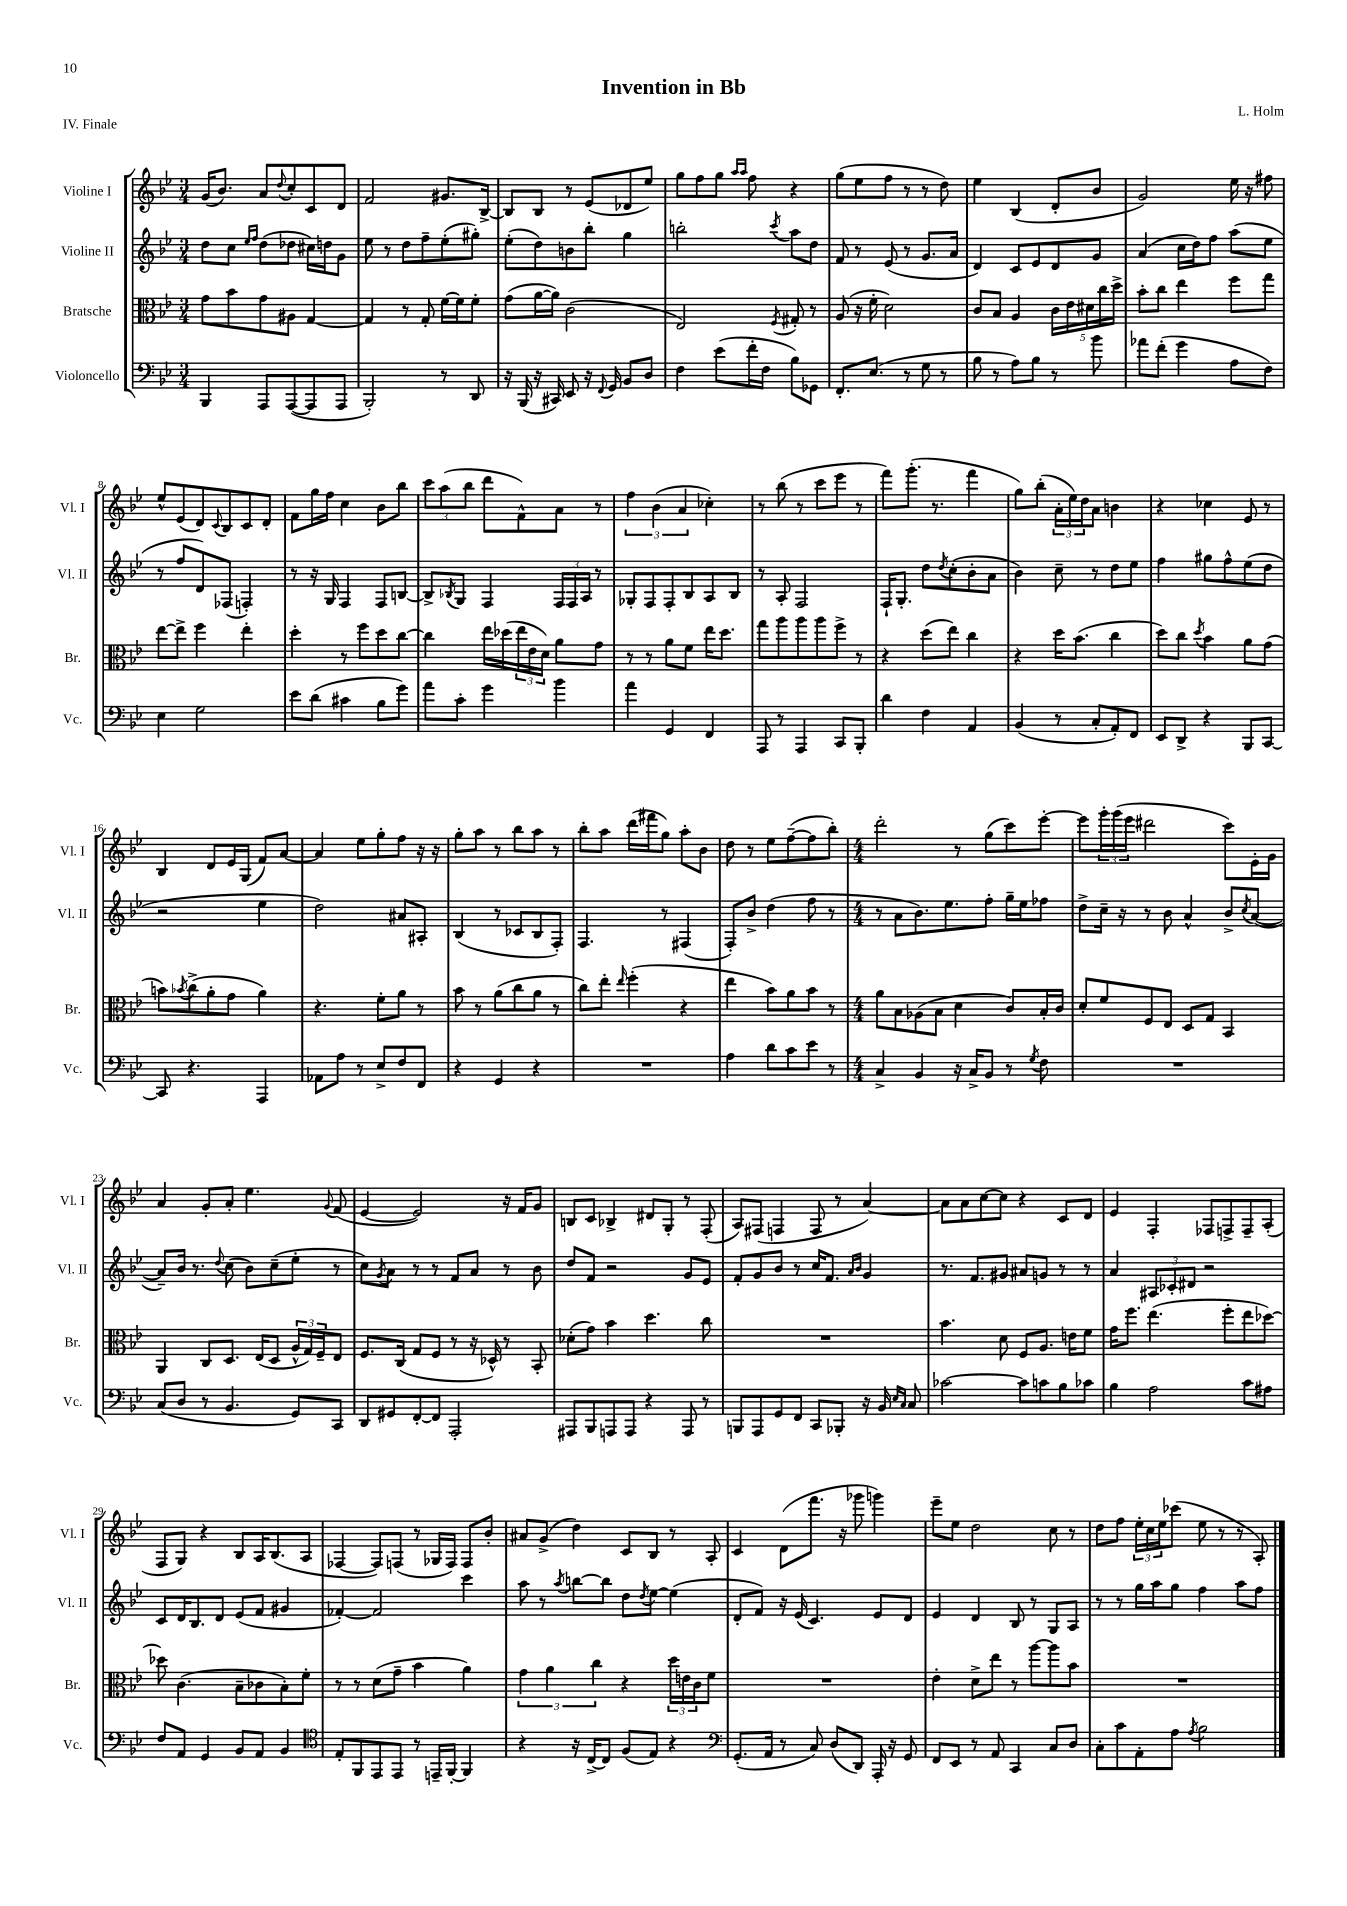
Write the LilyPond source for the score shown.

\header { title = "Invention in Bb" composer = "L. Holm" piece = "IV. Finale" }
<<
\new StaffGroup <<
\new Staff = "s0" \with { instrumentName = "Violine I" shortInstrumentName = "Vl. I" } {
    \clef treble \key bes \major \numericTimeSignature \time 3/4
    g'16( bes'8.) a'8 \appoggiatura { d''8 } c''8-. c'8 d'8 |
    f'2 gis'8. bes16~-> |
    bes8 bes8 r8 ees'8( des'8 ees''8) |
    g''8 f''8 g''8 \grace { a''16 a''16 } f''8 r4 |
    g''8( ees''8 f''8 r8 r8 d''8) |
    ees''4 bes4( d'8-. bes'8 |
    g'2) ees''16 r16 fis''8 |
    ees''8-^ ees'8( d'8) \appoggiatura { c'8 } bes8 c'8 d'8-. |
    f'8 g''16 f''16 c''4 bes'8 bes''8 |
    \tuplet 3/2 { c'''8 a''8( bes''8 } d'''8 f'8-^) a'8 r8 |
    \tuplet 3/2 { f''4 bes'4( a'4 } ces''4-.) |
    r8 bes''8( r8 c'''8 ees'''8 r8 |
    f'''8) g'''8.-.( r8. f'''4 |
    g''8) bes''8-.( \tuplet 3/2 { a'16-. ees''16) d''16 } a'8 b'4 |
    r4 ces''4 ees'8 r8 |
    bes4 d'8 ees'16 g16( f'8) a'8~ |
    a'4 ees''8 g''8-. f''8 r16 r16 |
    g''8-. a''8 r8 bes''8 a''8 r8 |
    bes''8-. a''8 d'''16( fis'''16 g''8) a''8-. bes'8 |
    d''8 r8 ees''8 f''8~--( f''8 bes''8-.) |
    \numericTimeSignature \time 4/4 d'''2-. r8 g''8( c'''8) ees'''8~-. |
    ees'''8 \tuplet 3/2 { g'''16-. g'''16( ees'''16 } dis'''2 c'''8) ees'16-. g'16 |
    a'4 g'8-. a'8-. ees''4. \appoggiatura { g'8 } f'8( |
    ees'4~ ees'2) r16 f'16 g'8 |
    b8 c'8 bes4-> dis'8 g8-. r8 f8-.( |
    a8) fis8( f4 f8 r8 a'4~) |
    a'8 a'8 c''8~ c''8 r4 c'8 d'8 |
    ees'4 f4-. fes8 f8-> f8-- a8-.( |
    f8 g8) r4 bes8 a16 bes8.( a8 |
    fes4~ fes8) f8( r8 ges16 f16) f8 bes'8-. |
    ais'8 g'8->( d''4) c'8 bes8 r8 a8-. |
    c'4 d'8( f'''8. r16 ges'''8 g'''4) |
    ees'''8-- ees''8 d''2 c''8 r8 |
    d''8 f''8 \tuplet 3/2 { ees''16-. c''16 ees''16 } ces'''8( ees''8 r8 r8 a8-.) \bar "|." |
}
\new Staff = "s1" \with { instrumentName = "Violine II" shortInstrumentName = "Vl. II" } {
    \clef treble \key bes \major \numericTimeSignature \time 3/4
    d''8 c''8 \grace { ees''16 f''16 } d''8( des''8 cis''16) d''16 g'8 |
    ees''8 r8 d''8 f''8-- ees''8-.( gis''8-.) |
    ees''8-.( d''8) b'8 bes''8-. g''4 |
    b''2-. \acciaccatura { c'''8 } a''8 d''8 |
    f'8 r8 ees'8( r8 g'8. a'16 |
    d'4) c'8 ees'8 d'8 g'8 |
    a'4( c''16 d''16) f''8 a''8( ees''8 |
    r8 f''8 d'8) fes8( f4-.) |
    r8 r16 g16 f4 f8 b8~ |
    b8-> \acciaccatura { bes8 } g8 f4 \tuplet 3/2 { f16 f16 a16 } r8 |
    ges8-. f8 f8-. bes8 a8 bes8 |
    r8 a8-. f2 |
    f16-! g8.-. d''8 \acciaccatura { d''8 } c''8-.( bes'8-. a'8 |
    bes'4) c''8-- r8 d''8 ees''8 |
    f''4 gis''8 f''8-^ ees''8( d''8 |
    r2 ees''4 |
    d''2) ais'8 ais8-. |
    bes4( r8 ces'8 bes8 f8-.) |
    f4. r8 fis4( |
    f8-.) bes'8-> d''4( f''8 r8 |
    \numericTimeSignature \time 4/4 r8 a'8 bes'8.) ees''8. f''8-. g''16-- ees''16 fes''8 |
    d''8-> c''16-- r16 r8 bes'8 a'4-^ bes'8-> \acciaccatura { c''8 } a'8~( |
    a'8--) bes'16 r8. \appoggiatura { d''8 } c''8( bes'8) c''8--( ees''8-. r8 |
    c''8) \acciaccatura { g'8 } a'8 r8 r8 f'8 a'8 r8 bes'8 |
    d''8 f'8 r2 g'8 ees'8 |
    f'8-. g'8 bes'8 r8 c''16 f'8. \grace { a'16 bes'16 } g'4 |
    r8. f'8. gis'8 ais'8 g'8 r8 r8 |
    a'4 \tuplet 3/2 { ais8 ces'8-. dis'8 } r2 |
    c'8 d'16 bes8. d'8 ees'8( f'8 gis'4 |
    fes'4~-.) fes'2 c'''4 |
    a''8 r8 \acciaccatura { a''8 } b''8~ b''8 d''8 \acciaccatura { d''8 } ees''8~ ees''4( |
    d'8-. f'8) r16 ees'16( c'4.) ees'8 d'8 |
    ees'4 d'4 bes8 r8 g8 a8 |
    r8 r8 g''16 a''16 g''8 f''4 a''8 f''8 \bar "|." |
}
\new Staff = "s2" \with { instrumentName = "Bratsche" shortInstrumentName = "Br." } {
    \clef alto \key bes \major \numericTimeSignature \time 3/4
    g'8 bes'8 g'8 ais8 g4~ |
    g4 r8 g8-. f'16~ f'16 f'8-. |
    g'8( a'16~ a'16) c'2( |
    ees2) \acciaccatura { f8 } gis8-. r8 |
    a8( r16 f'16-. d'2) |
    c'8 bes8 a4 \tuplet 5/4 { c'16 ees'16 dis'16 c''16 d''16-> } |
    bes'8-. c''8 ees''4 f''8 g''8 |
    ees''8~ ees''8-> f''4 ees''4-. |
    d''4-. r8 f''8 d''8 c''8~ |
    c''4 ees''16 des''16( \tuplet 3/2 { ees''16 ees'16 d'16) } a'8 g'8 |
    r8 r8 a'8 f'8 ees''16 d''8. |
    g''8 a''8 a''8 a''8 f''8-> r8 |
    r4 d''8( ees''8) c''4 |
    r4 d''16 bes'8.( c''4 |
    d''8) c''8 \acciaccatura { d''8 } bes'4 a'8 g'8( |
    b'8) \acciaccatura { bes'8 } c''8->( a'8-. g'8 a'4) |
    r4. f'8-. a'8 r8 |
    bes'8 r8 a'8( c''8 a'8 r8 |
    c''8) ees''8-. \grace { ees''16 } f''4-.( r4 |
    ees''4 bes'8) a'8 bes'8 r8 |
    \numericTimeSignature \time 4/4 a'8 bes8 aes8( bes8 d'4 c'8) bes16-. c'16 |
    d'8-. f'8 f8 ees8 d8 g8 bes,4 |
    a,4 c8 d8. ees16( d8 \tuplet 3/2 { a16-^ g16) f16-- } ees8 |
    f8. c16( g8 f8 r8 r16 des16-^) r8 bes,8-. |
    des'8-.( g'8) bes'4 d''4. c''8 |
    R1 |
    bes'4. d'8 f8 a8. e'16 f'8 |
    g'16 f''8. ees''4.( f''8-. ees''8 des''8~) |
    des''8 c'4.( bes8-- ces'8 bes8-.) f'8-. |
    r8 r8 d'8( g'8-- bes'4 a'4) |
    \tuplet 3/2 { g'4 a'4 c''4 } r4 \tuplet 3/2 { d''16 e'16 c'16 } f'8 |
    R1 |
    ees'4-. d'8-> ees''8 r8 a''8~ a''8 bes'8 |
    R1 \bar "|." |
}
\new Staff = "s3" \with { instrumentName = "Violoncello" shortInstrumentName = "Vc." } {
    \clef bass \key bes \major \numericTimeSignature \time 3/4
    bes,,4 a,,8 a,,8~( a,,8 a,,8 |
    bes,,2-.) r8 d,8 |
    r16 bes,,16( r16 cis,16) ees,8 r16 \appoggiatura { f,8 } g,16 bes,8 d8 |
    f4 ees'8( f'16-. f16 bes8) ges,8 |
    f,8.-. ees8.( r8 g8 r8 |
    bes8 r8 a8) bes8 r8 bes'8 |
    aes'8 f'8-.( g'4 a8 f8) |
    ees4 g2 |
    ees'8 d'8( cis'4 bes8 g'8) |
    a'8 c'8-. g'4 bes'4 |
    a'4 g,4 f,4 |
    a,,8 r8 a,,4 c,8 bes,,8-. |
    d'4 f4 a,4 |
    bes,4( r8 c8-. a,8-.) f,8 |
    ees,8 d,8-> r4 bes,,8 c,8~ |
    c,8 r4. a,,4 |
    aes,8 a8 r8 ees8-> f8 f,8 |
    r4 g,4 r4 |
    R2. |
    a4 d'8 c'8 ees'8 r8 |
    \numericTimeSignature \time 4/4 c4-> bes,4 r16 c16-> bes,8 r8 \acciaccatura { g8 } f8 |
    R1 |
    c8( d8 r8 bes,4. g,8) c,8 |
    d,8 gis,8 f,8~-. f,8 a,,2-. |
    ais,,8 bes,,8 a,,8 a,,8 r4 a,,8 r8 |
    b,,8 a,,8 g,8 f,8 c,8 bes,,8-. r16 bes,16 \grace { ees16 c16 } c8 |
    ces'2~ ces'8 c'8 bes8 ces'8 |
    bes4 a2 c'8 ais8 |
    f8 a,8 g,4 bes,8 a,8 bes,4 |
    \clef tenor ees8-. f,8 ees,8 ees,8 r8 e,16-- f,16~-. f,4 |
    r4 r16 c16~-> c8 f8( ees8) r4 |
    \clef bass g,8.-.( a,16 r8 c8) d8( d,8) a,,16-. r16 g,8 |
    f,8 ees,8 r8 a,8 c,4 c8 d8 |
    c8-. c'8 a,8-. a8 \acciaccatura { a8 } bes2 \bar "|." |
}
>>
>>
